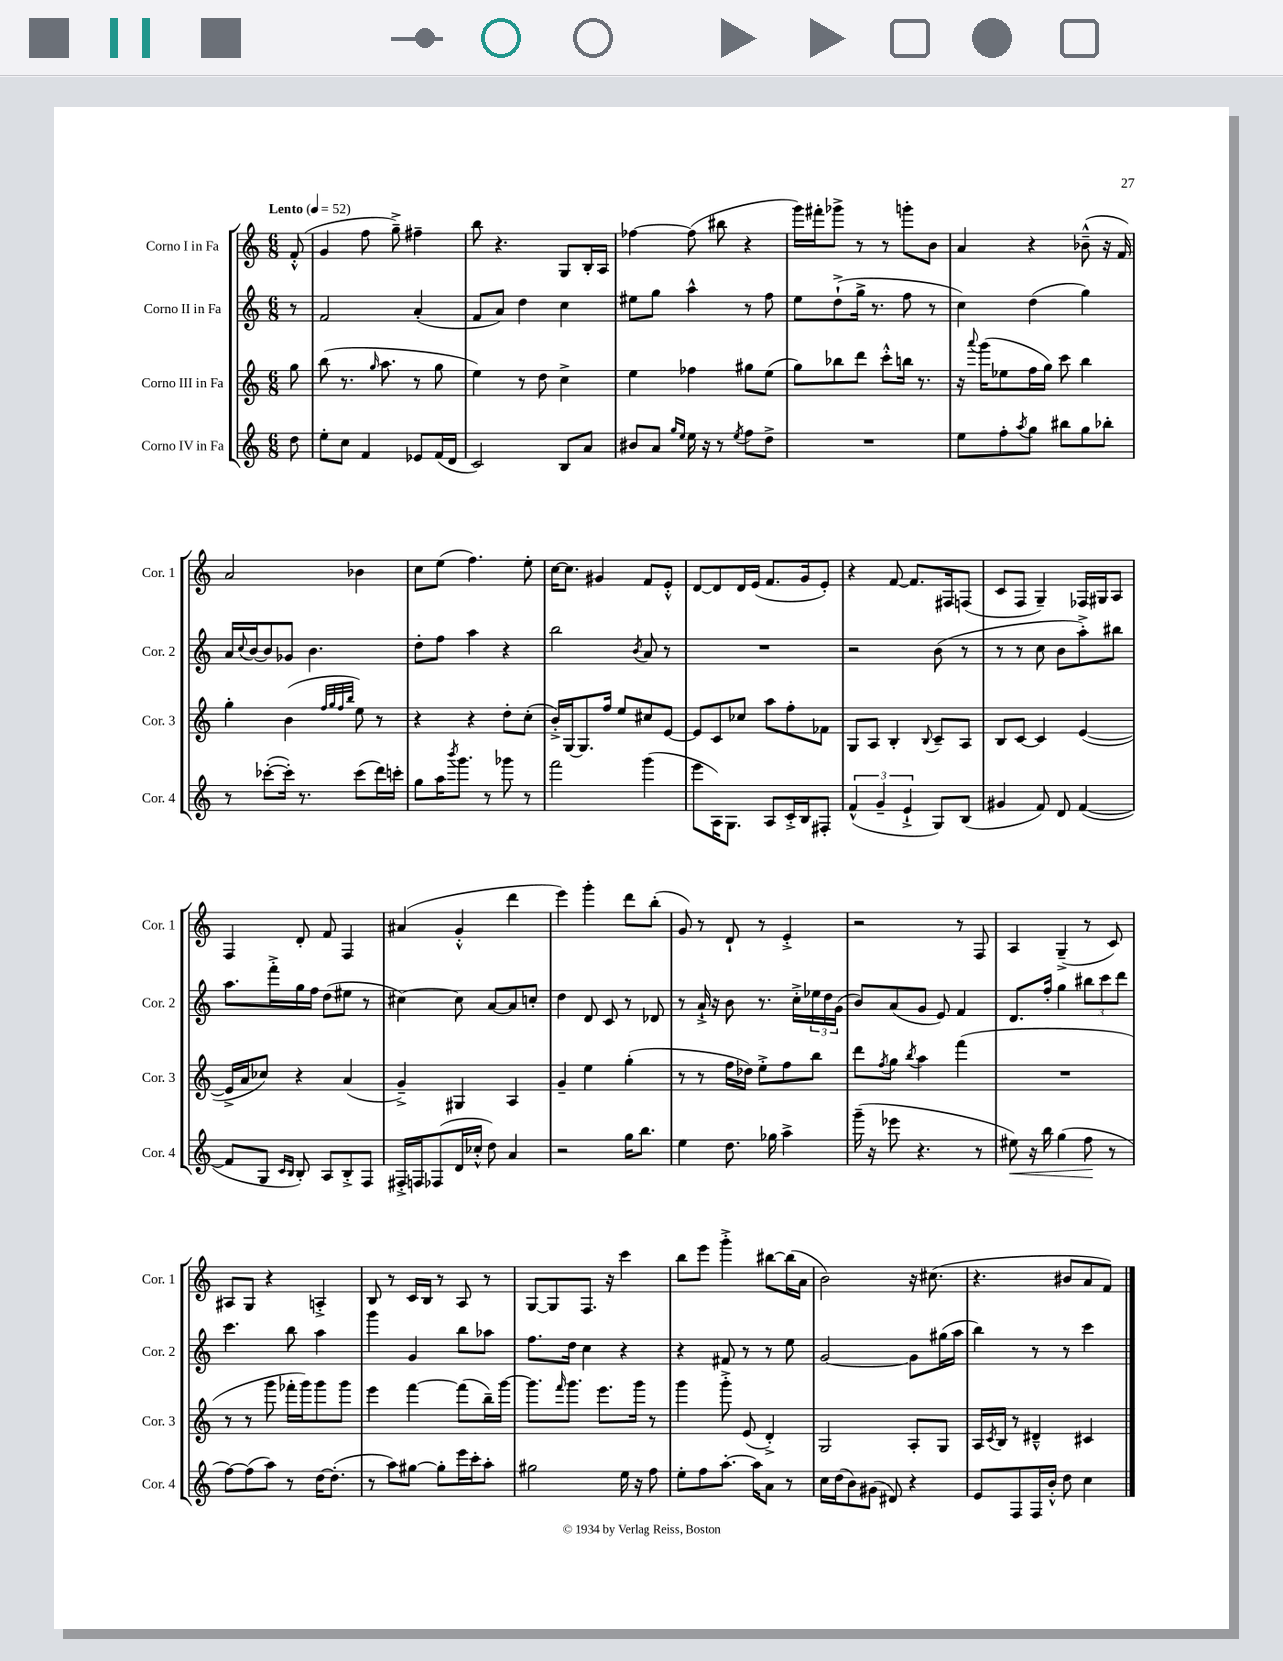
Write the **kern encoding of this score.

**kern	**dynam	**kern	**kern	**kern
*part4	*part4	*part3	*part2	*part1
*staff4	*staff4	*staff3	*staff2	*staff1
*I"Corno IV in Fa	*	*I"Corno III in Fa	*I"Corno II in Fa	*I"Corno I in Fa
*I'Cor. 4	*	*I'Cor. 3	*I'Cor. 2	*I'Cor. 1
*clefG2	*	*clefG2	*clefG2	*clefG2
*k[]	*	*k[]	*k[]	*k[]
*M6/8	*	*M6/8	*M6/8	*M6/8
*MM52	*	*MM52	*MM52	*MM52
=	=	=	=	=
!	!	!	!	!LO:TX:a:B:t=Lento
8dd\	.	8gg\	8r	(8f'^^/
=1	=1	=1	=1	=1
8ee'\L	.	(8bb\	2f/	4g/
8cc\J	.	8.r	.	.
4f/	.	.	.	8ff\
.	.	16qqgg/	.	.
.	.	8.aa\	.	.
.	.	.	.	8gg~^\)
8e-X/L	.	8r	(4a'/	4ff#X~\
(16f/L	.	8gg\	.	.
16d/JJ	.	.	.	.
=2	=2	=2	=2	=2
2c/)	.	4ee\)	8f/L	8bb\
.	.	.	8a/J)	4.r
.	.	8r	4dd\	.
.	.	8dd\	.	.
8B/L	.	4cc^\	4cc\	8G/L
8a/J	.	.	.	16B'/L
.	.	.	.	16A/JJ
=3	=3	=3	=3	=3
8b#X/L	.	4ee\	8ee#X\L	[4ff-X\
8a/J	.	.	8gg\J	.
16qqgg/LL	.	.	.	.
16qqee/JJ	.	.	.	.
16ee\	.	4ff-X\	4aa^^\	(8ff-\]
16r	.	.	.	.
8r	.	.	.	8bb#X\
8qee/	.	.	.	.
8ff\L	.	8gg#X\L	8r	4r
8dd^\J	.	(8ee\J	8ff\	.
=4	=4	=4	=4	=4
2.r	.	8gg\L)	8ee\L	16ggg\LL)
.	.	.	.	16fff#X'\J
.	.	8bb-X\	(8dd`^\	8ggg-X^\J
.	.	8ddd\J	16gg^\Jk	8r
.	.	.	8.r	.
.	.	8ccc'^^\L	.	8r
.	.	16bbn\Jk	8ff\	8gggn'\L
.	.	8.r	.	.
.	.	.	8r	8b\J
=5	=5	=5	=5	=5
8ee\L	.	16r	4cc\)	4a/
.	.	8qqaaa/	.	.
.	.	(16ggg\KL	.	.
8ff'\	.	8ee-X\	.	.
8qaa/	.	.	.	.
8gg\J	.	16ff\L	(4dd\	4r
.	.	16gg\JJ)	.	.
8bb#X\L	.	8ccc\	.	.
8gg\	.	4bb\	4gg\)	(8b-X~^^\
8bb-X'\J	.	.	.	16r
.	.	.	.	16f/)
!!LO:LB:g=z
=6	=6	=6	=6	=6
8r	.	4gg'\	16a/LL	2a/
.	.	.	8qqcc/	.
.	.	.	[16b/J	.
([8ccc-X'\L	.	.	8b/]	.
16ccc-'\Jk])	.	(4b\	8g-X/J	.
8.r	.	.	.	.
.	.	.	4.b\	.
.	.	32qqff/LLL	.	.
.	.	32qqgg/	.	.
.	.	32qqff/	.	.
.	.	32qqbb/JJJ	.	.
(8ccc-\L	.	8ee\)	.	4b-X\
16ddd\L)	.	8r	.	.
16cccn'\JJ	.	.	.	.
=7	=7	=7	=7	=7
8gg\L	.	4r	8dd'\L	8cc\L
16aa\K	.	.	8ff\J	(8ee\J
8qbbb/	.	.	.	.
8.ggg\J	.	.	.	.
.	.	4r	4aa\	4.ff\)
8r	.	.	.	.
8ggg-X\	.	8dd'\L	4r	.
8r	.	(8cc'\J	.	8ee'\
=8	=8	=8	=8	=8
2fff\	.	16b'^/LL)	2bb\	[16cc\KL
.	.	[16G/J	.	8.cc\J]
.	.	8.G/]	.	.
.	.	.	.	4g#X/
.	.	16ff/Jk	.	.
.	.	8ee/L	.	.
.	.	.	8qb/	.
(4ggg\	.	8cc#X/	8a/	8f/L
.	.	[8e/J	8r	8e'^^/J
=9	=9	=9	=9	=9
8eee\L	.	8e/L]	2.r	[8d/L
16A\K)	.	8c/	.	8d/]
8.G\J	.	.	.	.
.	.	8cc-X/J	.	16d/L
.	.	.	.	(16e/JJ
8A/L	.	8aa\L	.	8.f/L
16c'^/L	.	8ff'\	.	.
16B/J	.	.	.	16g/k
8F#X'/J	.	8f-X\J	.	8e'/J)
=10	=10	=10	=10	=10
(6f^^/	.	8G/L	2r	4r
.	.	8A/J	.	.
6g~/	.	.	.	.
.	.	4B'/	.	[8f/
6e`^/	.	.	.	.
.	.	.	.	8.f/L]
.	.	8qqB/	.	.
8G/L)	.	8c~/L	(8b\	.
.	.	.	.	16F#X/k
(8B/J	.	8A/J	8r	(8Fn/J
=11	=11	=11	=11	=11
4g#X/	.	8B/L	8r	8c/L
.	.	[8c/J	8r	8F/J
8f/)	.	4c/]	8cc\	4G~/)
8d/	.	.	8b\L	.
([4f/	.	([4e/	8aa'^\)	16F-X/LL
.	.	.	.	16G#X/J
.	.	.	8bb#X\J	8A/J
!!LO:LB:g=z
=12	=12	=12	=12	=12
8f/L]	.	16e^/LL]	8.aa\L	4F/
.	.	16a/J	.	.
8G/J	.	8cc-X/J)	.	.
.	.	.	16fff'^\L	.
16qqc/LL	.	.	.	.
16qqB/JJ	.	.	.	.
8B'/)	.	4r	16gg\	8d'/
.	.	.	16ff\JJ	.
8A/L	.	.	(8dd\L	8f/
8B'^/	.	(4a/	8ee#X\J	4F/
8F/J	.	.	8r	.
=13	=13	=13	=13	=13
16F#X'^/LL	.	4g~^/)	[4cc#X\)	(4a#X/
16Fn/J	.	.	.	.
(8F-X/	.	.	.	.
16d/L	.	4G#X/	8cc#\]	4g'^^/
16cc-X'^^/JJ	.	.	.	.
8dd\)	.	.	[8a/L	.
4a/	.	4A/	8a/]	4ddd\
.	.	.	8ccn'/J	.
=14	=14	=14	=14	=14
2r	.	4g~/	4dd\	4eee\)
.	.	4ee\	8d/	4ggg'\
.	.	.	8c/	.
16gg\KL	.	(4gg'\	8r	8ddd\L
8.bb\J	.	.	.	.
.	.	.	8d-X/	(8bb'\J
=15	=15	=15	=15	=15
4ee\	.	8r	8r	8g/)
.	.	8r	16a`^/	8r
.	.	.	16r	.
8.dd\	.	16ff\LL	8b\	8d`/
.	.	16dd-X\JJ)	.	.
.	.	8ee'^\L	8.r	8r
16gg-X\	.	.	.	.
4aa^\	.	8ff\	.	4e'^/
.	.	.	16cc'^\LL	.
.	.	8bb\J	24ee-X\	.
.	.	.	24dd\	.
.	.	.	(24g\JJ	.
=16	=16	=16	=16	=16
(16ggg~\	.	8ddd\L	8b/L)	2r
16r	.	.	.	.
.	.	8qff/	.	.
8eee-X\	.	8gg\J	(8a/	.
.	.	8qbb/	.	.
4.r	.	4aa\	8g/J	.
.	.	.	8e/)	.
.	.	(4fff\	4f/	8r
8r	.	.	.	8F/
=17	=17	=17	=17	=17
!	!LO:HP:b	!	!	!
8ee#X\)	<	2.r	8.d/L	4A/
16r	.	.	.	.
16bb\	.	.	16ff'/Jk	.
(4gg\	.	.	4gg\	(4G~^/
8ff\	.	.	12bb#X\L	8r
.	.	.	12ccc\	.
8r	[	.	.	8c/)
.	.	.	12ddd\J	.
!!LO:LB:g=z
=18	=18	=18	=18	=18
[8ff\L)	.	8r	4.ccc\	8A#X/L
(8ff\]	.	8r	.	8G/J
8aa\J)	.	8ggg\	.	4r
8r	.	16fff-X'\LL	8bb\	.
.	.	16ggg\J)	.	.
[16dd\KL	.	8ggg\	4aa\	4An'^/
(8.dd'\J]	.	.	.	.
.	.	8ggg\J	.	.
=19	=19	=19	=19	=19
8r	.	4eee\	4ggg\	8B/
8aa\L)	.	.	.	8r
[8gg#X\J	.	[4fff\	4g/	16c/LL
.	.	.	.	16B/JJ
8gg#'\L]	.	.	.	8r
16eee\L	.	(8fff\L]	8bb\L	8A/
16ccc'\J	.	.	.	.
8aa'\J	.	16bb~\L)	8aa-X\J	8r
.	.	[16ggg\JJ	.	.
=20	=20	=20	=20	=20
2gg#X\	.	8.ggg\L]	8.ff\L	[8G/L
.	.	.	.	8G/]
.	.	16qqfff/	.	.
.	.	8.ggg\J	16dd\Jk	.
.	.	.	4cc\	8.F/J
.	.	8.eee\L	.	.
.	.	.	.	16r
16ee\	.	.	4r	4ccc\
16r	.	16ggg\Jk	.	.
8ff\	.	8r	.	.
=21	=21	=21	=21	=21
8ee'\L	.	4ggg\	4r	8bb\L
8ff\	.	.	.	8eee\J
[8.aa'\J	.	8ggg'^\	8f#X/	4ggg'^\
.	.	(8e/	8r	.
16aa\KL]	.	.	.	.
8a\J	.	4d'^/)	8r	[8bb#X\L
8r	.	.	8ee\	(16bb#\L]
.	.	.	.	16a\JJ
=22	=22	=22	=22	=22
16cc\LL	.	2G/	[2g/	2b\)
(16dd\J	.	.	.	.
8b\)	.	.	.	.
(8g#X\J	.	.	.	.
8d#X/)	.	.	.	.
4r	.	8A'/L	8g\L]	16r
.	.	.	.	(8.cc#X\
.	.	8G/J	(16gg#X\L	.
.	.	.	16aa\JJ	.
=23	=23	=23	=23	=23
8e/L	.	16A/LL	4bb\)	4.r
.	.	8qc/	.	.
.	.	16B/JJ	.	.
8F/	.	8r	.	.
16F/L	.	4d#X~^^/	8r	.
16b'^^/JJ	.	.	.	.
8dd\	.	.	8r	8b#X/L
4cc\	.	4c#X/	4ccc\	8a/
.	.	.	.	8f/J)
==	==	==	==	==
*-	*-	*-	*-	*-
